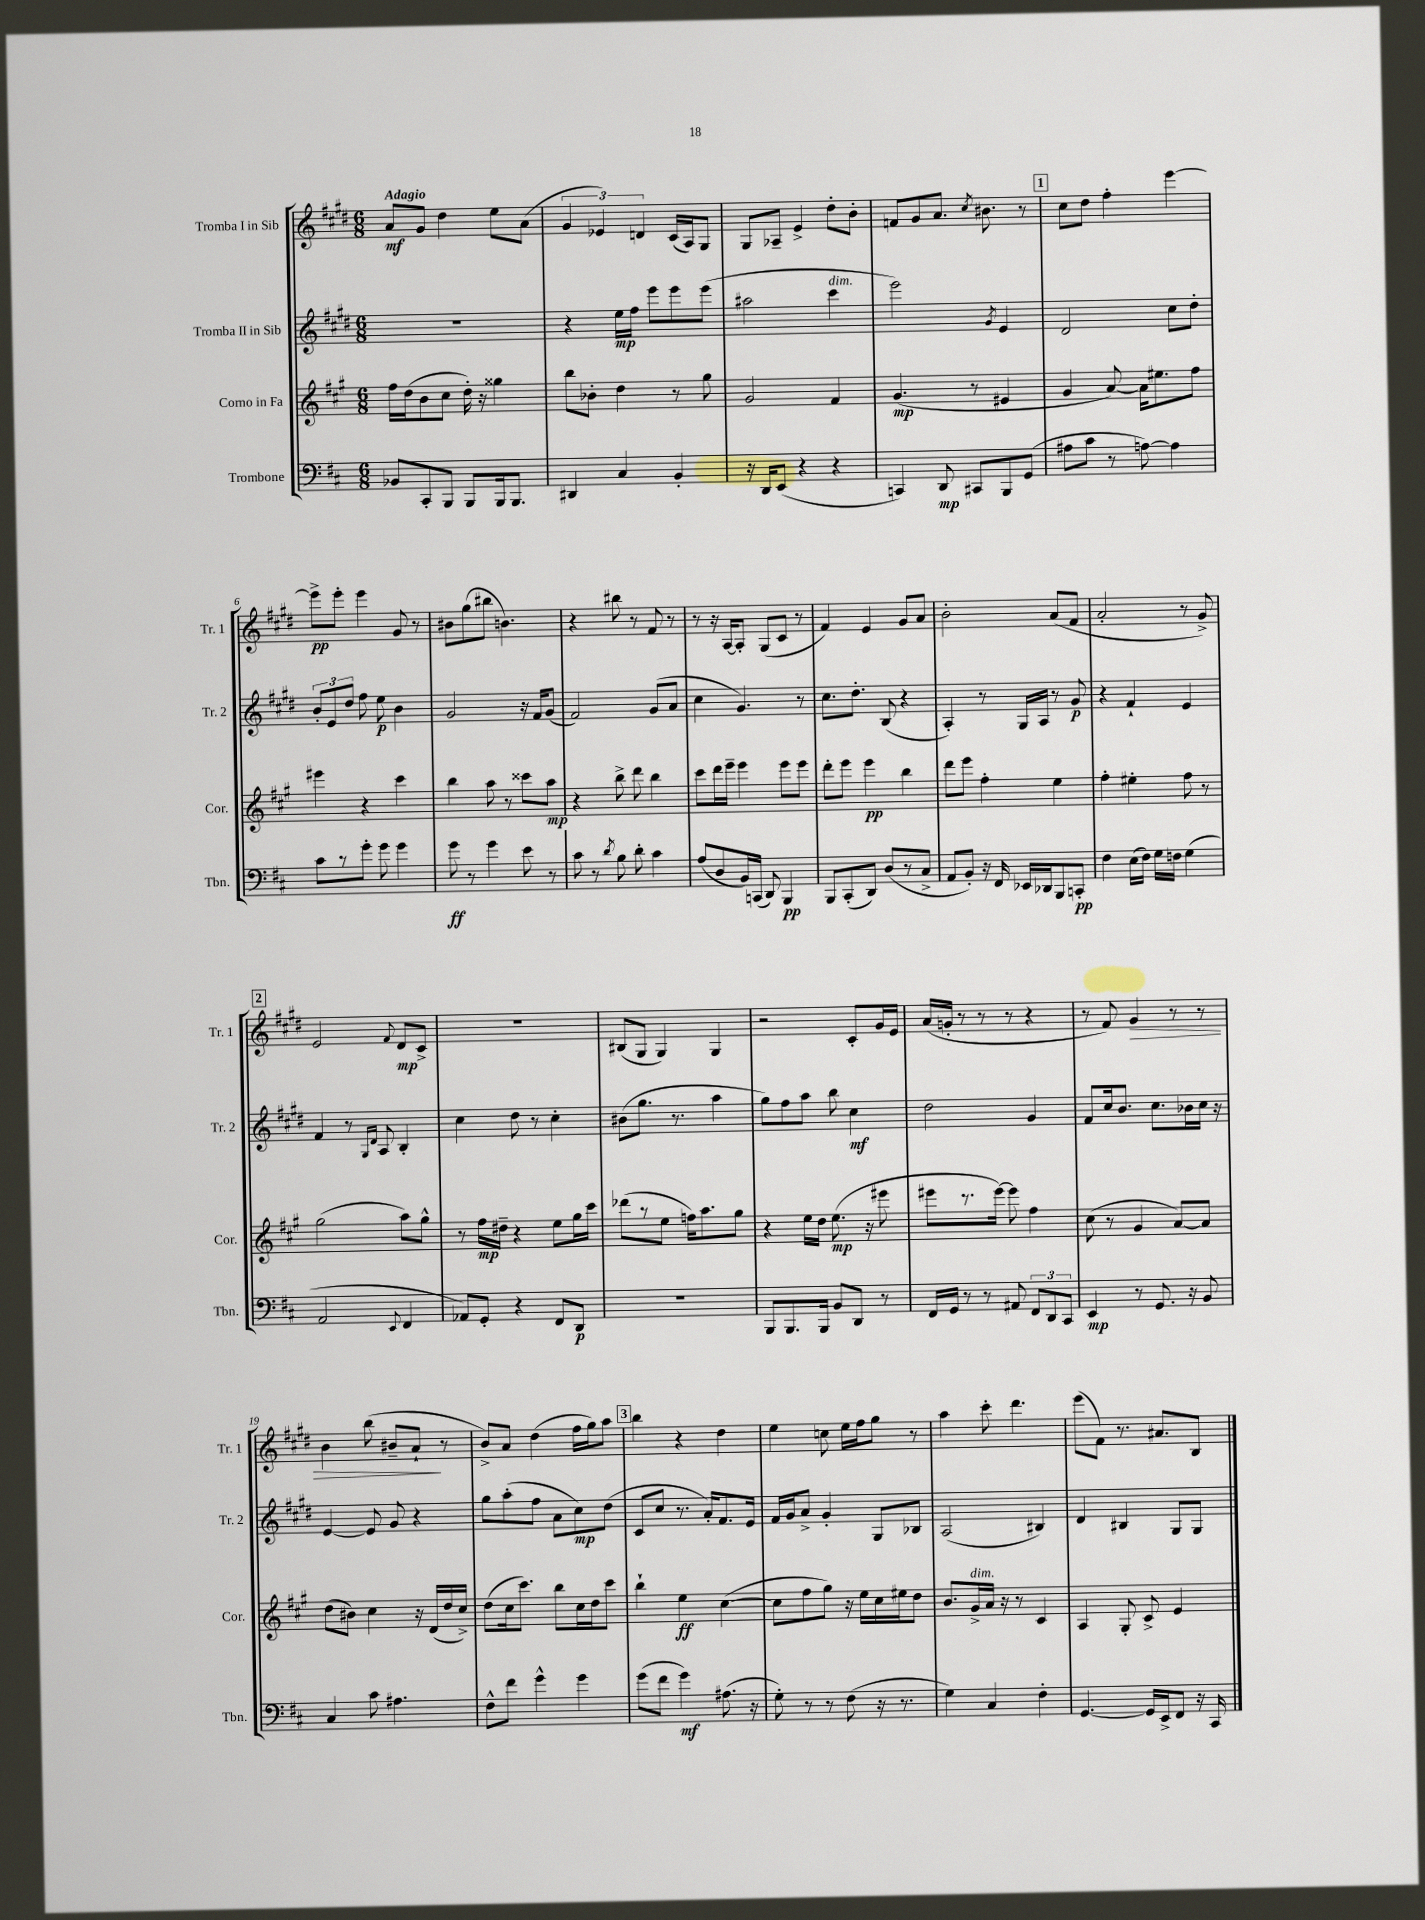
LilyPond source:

<<
\new StaffGroup <<
\new Staff = "s0" \with { instrumentName = "Tromba I in Sib" shortInstrumentName = "Tr. 1" } {
    \clef treble \key e \major \numericTimeSignature \time 6/8 \tempo "Adagio"
    \autoBeamOff a'8[\mf gis'8] dis''4 e''8[ a'8]( |
    \tuplet 3/2 { gis'4 ees'4) d'4 } cis'16[( a16) gis8] |
    gis8[ aes8]-- e'4-> dis''8[-. b'8]-. |
    f'8[ gis'8 a'8.] \acciaccatura { cis''8 } bis'8. r8 |
    \mark \markup { \box "1" } cis''8[ dis''8] fis''4-. e'''4~ |
    e'''8[->\pp e'''8]-. e'''4 gis'8 r8 |
    bis'8[ gis''8( bis''8] b'4.) |
    r4 bis''8 r8 fis'8 r8 |
    r8 r16 a16[~ a8]-. gis8[( cis'8] r8 |
    fis'4) e'4 gis'8[ a'8] |
    b'2-. a'8[( fis'8] |
    a'2-. r8 gis'8->) |
    \mark \markup { \box "2" } e'2 \appoggiatura { fis'8 } dis'8[\mp cis'8]-> |
    R2. |
    bis8[( gis8] gis4) gis4 |
    r2 cis'8[-. gis'16 e'16] |
    a'16[( g'16]-. r8 r8 r8 r4 |
    r8 fis'8) gis'4\> r8 r8 |
    b'4 b''8( bis'8[-- a'8]-!\! r8 |
    b'8[->) a'8] dis''4( fis''16[ gis''16) a''8] |
    \mark \markup { \box "3" } b''4 r4 dis''4 |
    e''4 c''8 e''16[ fis''16 gis''8] r8 |
    a''4 cis'''8-. dis'''4. |
    e'''8[( fis'8]) r8. ais'8.[ b8] \bar "|." |
}
\new Staff = "s1" \with { instrumentName = "Tromba II in Sib" shortInstrumentName = "Tr. 2" } {
    \clef treble \key e \major \numericTimeSignature \time 6/8
    \autoBeamOff R2. |
    r4 e''16[\mp fis''16] e'''8[ e'''8 e'''8]( |
    ais''2 cis'''4^\markup { \italic "dim." } |
    e'''2) \acciaccatura { gis'8 } e'4 |
    \mark \markup { \box "1" } dis'2 cis''8[ dis''8]-. |
    \tuplet 3/2 { b'8[-. e'8 dis''8] } fis''8 e''8\p b'4 |
    gis'2 r16 fis'16[ gis'8]( |
    fis'2) gis'8[( a'8] |
    cis''4 gis'4.) r8 |
    cis''8.[ dis''8.]-. b8( r4 |
    a4-.) r8 gis16[ a16] r8 gis'8\p |
    r4 fis'4-! e'4 |
    \mark \markup { \box "2" } fis'4 r8 \grace { gis16[ dis'16] } a8 b4-. |
    cis''4 dis''8 r8 cis''4-. |
    bis'8[( gis''8.] r8. a''4 |
    gis''8[) fis''8 a''8] b''8 cis''4\mf |
    dis''2 gis'4 |
    fis'8[ cis''16 b'8.] cis''8.[ bes'16 cis''16] r16 |
    e'4~ e'8 gis'8 r4 |
    gis''8[ a''8-.( fis''8] a'8[ cis''8\mp) dis''8]( |
    \mark \markup { \box "3" } cis'8[ cis''8] r8. a'16[-.) fis'8. e'16] |
    fis'16[ gis'16 a'8]-> gis'4-. gis8[ bes8] |
    a2( bis4) |
    dis'4 bis4 gis8[ gis8] \bar "|." |
}
\new Staff = "s2" \with { instrumentName = "Corno in Fa" shortInstrumentName = "Cor." } {
    \clef treble \key a \major \numericTimeSignature \time 6/8
    \autoBeamOff fis''16[ d''16( b'8 cis''8] d''16-.) r16 gisis''4 |
    b''8[ bes'8]-. d''4 r8 gis''8 |
    gis'2 fis'4 |
    gis'4.\mp( r8 eis'4 |
    \mark \markup { \box "1" } gis'4 a'8~) a'16[ eis''8. fis''8] |
    eis'''4 r4 cis'''4 |
    b''4 a''8 r8 cisis'''8[ a''8]\mp |
    r4 b''8-> d'''8 b''4 |
    cis'''8[ d'''16 e'''16]-- e'''4 e'''8[ e'''8] |
    d'''8[-. e'''8] e'''4\pp b''4 |
    d'''8[ e'''8] fis''4-. e''4 |
    fis''4-. eis''4-. fis''8 r8 |
    \mark \markup { \box "2" } gis''2( a''8[) gis''8]-^ |
    r8 fis''16[\mp dis''16]-- r4 e''8[ gis''16 cis'''16] |
    des'''8[( r8 e''8] f''16[) a''8. gis''8] |
    r4 e''16[ d''16] e''8.\mp( r16 eis'''8 |
    eis'''8[ r8. eis'''16]~) eis'''8 fis''4 |
    cis''8( r8 gis'4 a'8[~) a'8] |
    d''8[( bis'8]) cis''4 r16 d'16[( d''16 cis''16]->) |
    d''8[( cis''16 cis'''8.]) b''8[ cis''16 d''16 cis'''8] |
    \mark \markup { \box "3" } b''4-! e''4\ff cis''4~( |
    cis''8[ fis''8 gis''8]) r16 e''16[ cis''16 eis''16 d''8] |
    b'8.[ gis'16->^\markup { \italic "dim." } a'16] r16 r8 cis'4 |
    a4 gis8-. cis'8-> e'4 \bar "|." |
}
\new Staff = "s3" \with { instrumentName = "Trombone" shortInstrumentName = "Tbn." } {
    \clef bass \key d \major \numericTimeSignature \time 6/8
    \autoBeamOff bes,8[ cis,8-. b,,8] b,,8[ b,,16 b,,8.] |
    dis,4 cis4 b,4-. |
    r16 d,16[ e,8]( r4 r4 |
    c,4) d,8\mp cis,8[ b,,8 g,8]( |
    \mark \markup { \box "1" } ais8[ cis'8] r8 a8~) a4 |
    cis'8[ r8 g'8]-. g'8 g'4 |
    g'8\ff r8 g'4 e'8 r8 |
    cis'8 r8 \acciaccatura { d'8 } b8 d'8-. cis'4 |
    a8[( d8 b,16) c,16]( d,8) b,,4\pp |
    b,,8[ cis,8-.( d,8]) d8[( r8 cis8]-> |
    a,8[ b,8]-.) r16 fis,16 ees,16[ des,16 b,,8 c,8]-.\pp |
    fis4 e16[( fis16]) g16[ f16] g4( |
    \mark \markup { \box "2" } a,2 \appoggiatura { e,8 } fis,4 |
    aes,8[) g,8]-. r4 fis,8[ d,8]\p |
    R2. |
    b,,8[ b,,8. b,,16] b,8[ d,8] r8 |
    fis,16[ g,16] r8 r8 ais,8 \tuplet 3/2 { fis,8[ d,8 cis,8] } |
    e,4\mp r8 g,8. r16 b,8 |
    cis4 cis'8 ais4. |
    fis8[-^ fis'8] g'4-^ g'4 |
    \mark \markup { \box "3" } g'8[( fis'8] g'4\mf) ais8.( r16 |
    g8-.) r8 r8 fis8( r16 r8. |
    g4) cis4 fis4-. |
    g,4.~ g,16[ e,16-> fis,8] r16 cis,16 \bar "|." |
}
>>
>>
